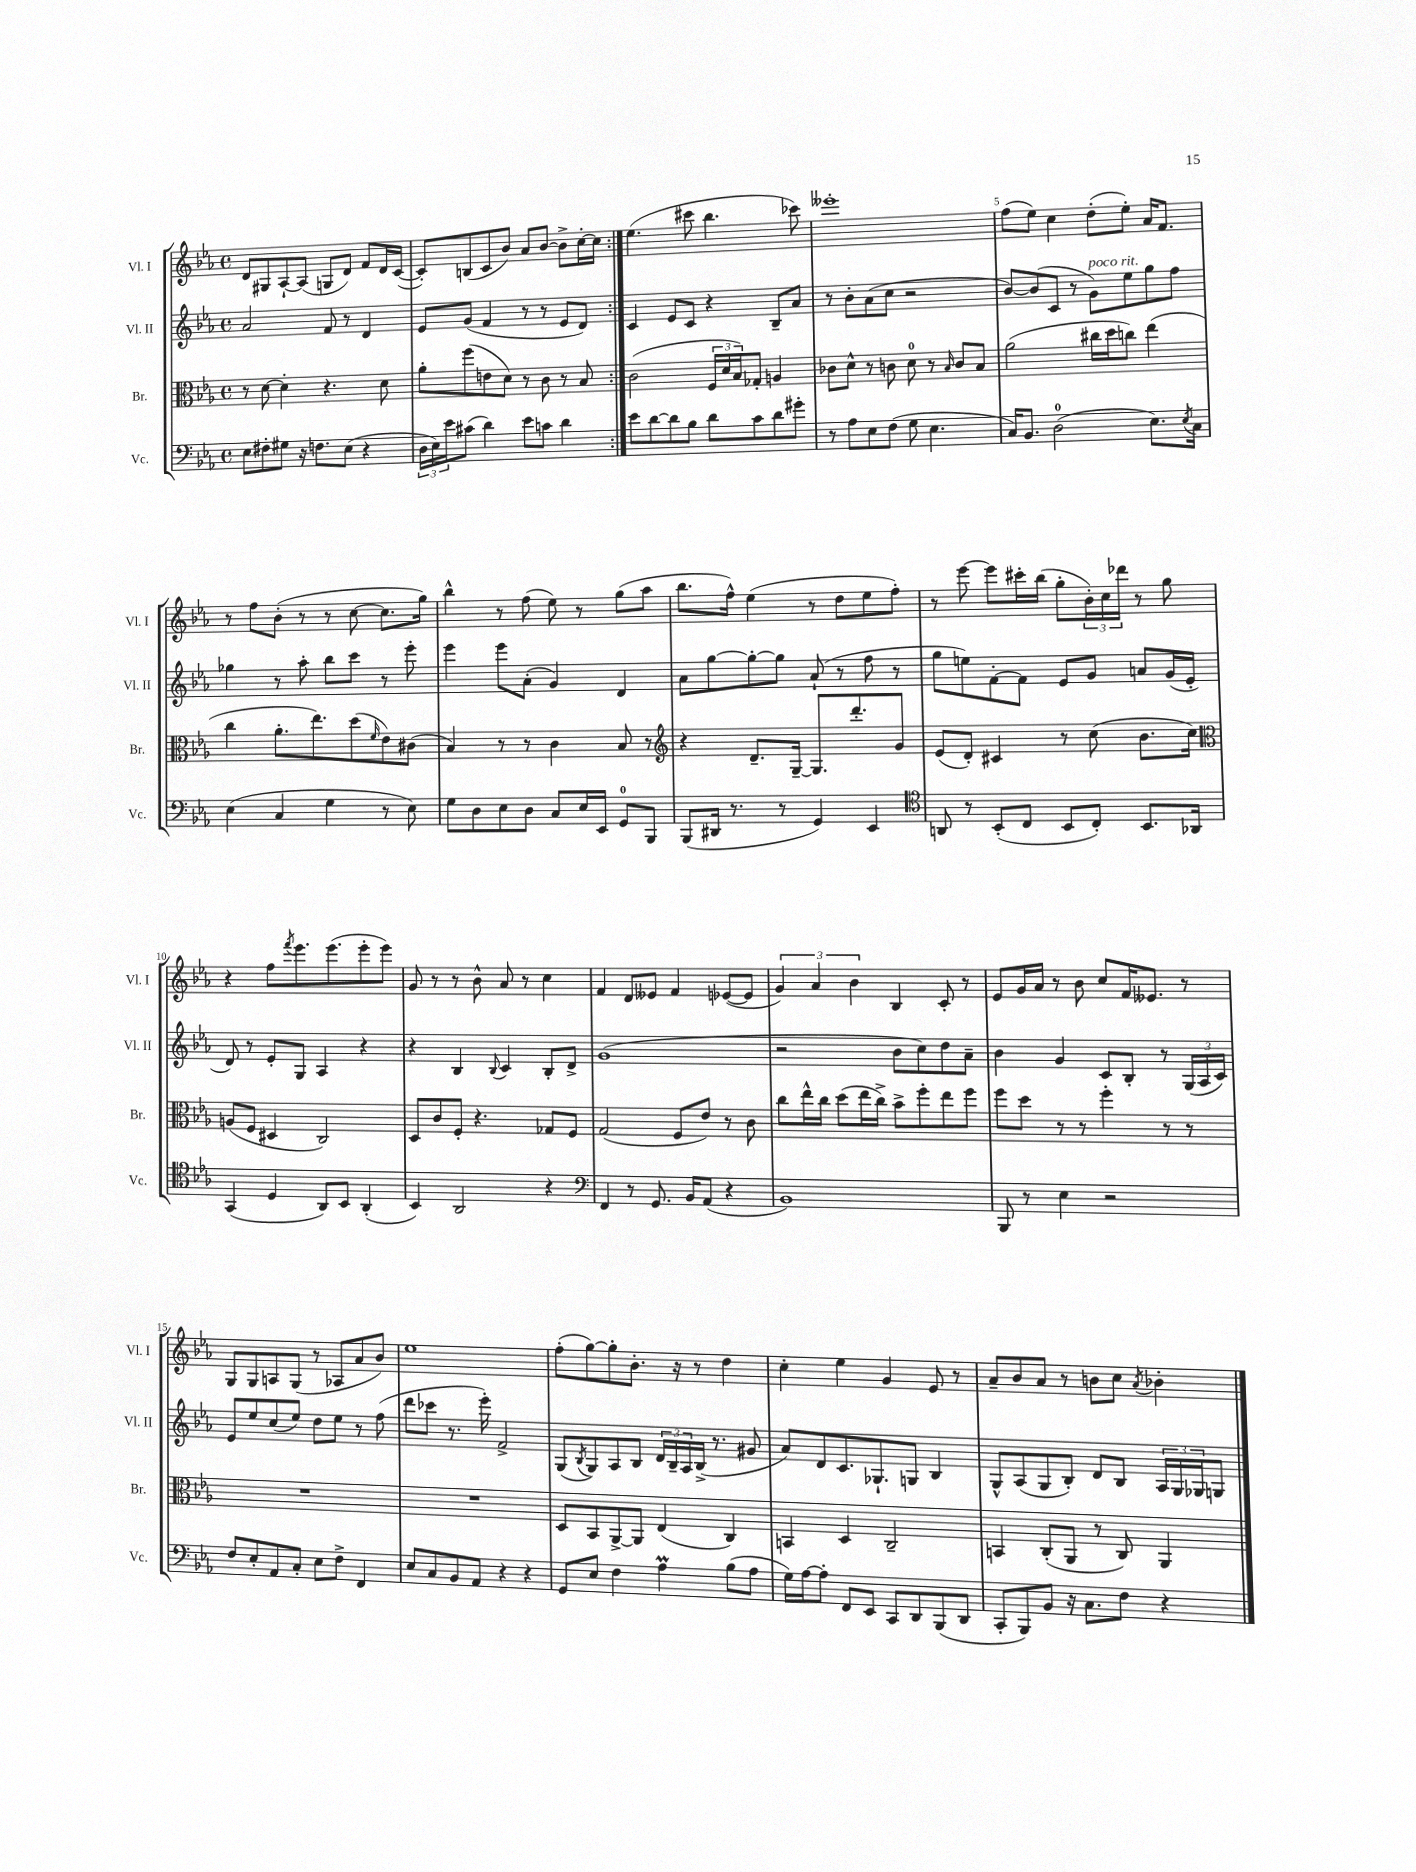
<<
\new StaffGroup <<
\new Staff = "s0" \with { instrumentName = "Vl. I" shortInstrumentName = "Vl. I" } {
    \clef treble \key ees \major \defaultTimeSignature \time 4/4
    \repeat volta 2 { d'8 gis8 aes8~-! aes8( g8 d'8) f'8 d'16 c'16~( |
    c'8-.) b8( c'8 bes'8) aes'8 bes'8~ bes'8-> c''16~-. c''16 | }
    ees''4.( cis'''8 bes''4. ces'''8) |
    eeses'''1-. |
    f''8( ees''8) c''4 d''8-.( ees''8-.) aes'16 f'8. |
    r8 f''8 bes'8-.( r8 r8 c''8~ c''8. g''16) |
    bes''4-^ r8 f''8( ees''8) r8 g''8( aes''8 |
    bes''8. f''16-^) ees''4( r8 d''8 ees''8 f''8-.) |
    r8 ees'''8~ ees'''8 cis'''16-. bes''16( g''8-. \tuplet 3/2 { bes'16-.) c''16 des'''16 } r8 g''8 |
    r4 f''8 \acciaccatura { f'''8 } ees'''8. ees'''8.( ees'''8-. ees'''8) |
    g'8 r8 r8 bes'8-^ aes'8 r8 c''4 |
    f'4 d'8 eeses'8 f'4 ees'8~( ees'8 |
    \tuplet 3/2 { g'4) aes'4 bes'4 } bes4 c'8-. r8 |
    ees'8 g'16 aes'16 r8 bes'8 c''8 f'16 eeses'8. r8 |
    g8 g8 a8 g8( r8 aes8 aes'8 bes'8) |
    ees''1 |
    f''8-.( g''8~) g''8-. bes'8.-. r16 r8 d''4 |
    c''4-. ees''4 g'4 ees'8 r8 |
    aes'8-- bes'8 aes'8 r8 b'8 c''8 \acciaccatura { aes'8 } bes'4-. \bar "|." |
}
\new Staff = "s1" \with { instrumentName = "Vl. II" shortInstrumentName = "Vl. II" } {
    \clef treble \key ees \major \defaultTimeSignature \time 4/4
    \repeat volta 2 { aes'2 f'8 r8 d'4 |
    ees'8 g'8( f'4 r8 r8 ees'8 d'8) | }
    c'4 ees'8 c'8 r4 bes8-- aes'8 |
    r8 bes'8-. aes'8( c''8 r2 |
    bes'8~) bes'8( c'8 r8 g'8^\markup { \italic "poco rit." }) ees''8 g''8 f''8 |
    ges''4 r8 aes''8-. bes''8 c'''8 r8 ees'''8-. |
    ees'''4 ees'''8 aes'8-.( g'4) d'4 |
    aes'8 g''8~ g''8~-. g''8 aes'8-!( r8 f''8 r8 |
    g''8 e''8) f'8~-. f'8 ees'8 g'8 a'8 g'16( ees'16-. |
    d'8) r8 ees'8-. g8 aes4 r4 |
    r4 bes4 \appoggiatura { bes8 } c'4 bes8-. d'8-> |
    g'1( |
    r2 bes'8 c''8) d''8 aes'8-- |
    bes'4 g'4 c'8 bes8-. r8 \tuplet 3/2 { g16( aes16 c'16) } |
    ees'8 ees''8 c''8( ees''8) d''8 ees''8 r8 f''8( |
    d'''8 ces'''8 r8. ees'''16-.) f'2-> |
    g8( \acciaccatura { bes8 } g8) aes8 bes8 \tuplet 3/2 { d'16 bes16-- aes16 } bes16->( r8. gis'8 |
    aes'8) d'8 c'8. ges8.-! g8 bes4 |
    g8-^ aes8( g8 bes8-.) d'8 bes8 \tuplet 3/2 { aes16 g16 ges16 } g8 \bar "|." |
}
\new Staff = "s2" \with { instrumentName = "Br." shortInstrumentName = "Br." } {
    \clef alto \key ees \major \defaultTimeSignature \time 4/4
    \repeat volta 2 { r8 d'8~ d'4-. r4. d'8 |
    aes'8-. f''8( e'8 d'8) r8 c'8 r8 bes8 | }
    c'2( \tuplet 3/2 { f16 d'16 bes16) } ges8-. a4 |
    ces'8 d'8-^ r8 c'8 d'8-0 r8 \grace { bes16 } c'8 bes8 |
    aes'2( cis''16 d''16 c''8) ees''4( |
    c''4 aes'8.-. ees''8.) d''8( \grace { f'16 } ees'8) cis'8( |
    bes4) r8 r8 c'4 bes8 r8 |
    \clef treble r4 d'8.-- g16~-- g8. d'''8.-. g'8 |
    ees'8( d'8-.) cis'4 r8 c''8( bes'8. c''16) |
    \clef alto a8( f8 dis4 c2) |
    d8 c'8 f8-. r4. ges8 f8 |
    g2( f8 ees'8) r8 c'8 |
    c''8 ees''16-^ c''16 d''8( ees''16 c''16->) bes'8-> f''8-. ees''8 f''8 |
    f''8 d''8 r8 r8 f''4-. r8 r8 |
    R1 |
    R1 |
    d8 bes,8 aes,8~-> aes,8 ees4( c4) |
    b,4 d4 c2-- |
    b,4 c8-.( aes,8 r8 c8) aes,4 \bar "|." |
}
\new Staff = "s3" \with { instrumentName = "Vc." shortInstrumentName = "Vc." } {
    \clef bass \key ees \major \defaultTimeSignature \time 4/4
    \repeat volta 2 { ees8 fis8-. gis8 r16 f8. ees8( r4 |
    \tuplet 3/2 { d16 ees16) ees'16 } cis'8( d'4) ees'8 c'8 d'4 | }
    ees'8 d'8~ d'8 bes8 d'8 c'8 d'8 gis'8-. |
    r8 aes8 ees8 f8( g8 ees4. |
    c16) bes,8. d2-0( ees8.) \acciaccatura { ees8 } c16 |
    ees4( c4 g4 r8 ees8) |
    g8 d8 ees8 d8 c8 ees16 ees,16 g,8-0 bes,,8 |
    bes,,8( dis,16 r8. r8 g,4) ees,4 |
    \clef tenor a,8 r8 bes,8-.( c8 bes,8 c8-.) bes,8. aes,16 |
    g,4( d4 aes,8) bes,8 aes,4-.( |
    bes,4) aes,2 r4 |
    \clef bass f,4 r8 g,8. bes,16 aes,8( r4 |
    bes,1) |
    bes,,8 r8 ees4 r2 |
    f8 ees8-. aes,8 c8-. ees8 f8-> f,4 |
    ees8 c8 bes,8 aes,8 r4 r4 |
    g,8 ees8 f4 aes4\prall bes8( aes8 |
    g16) aes16~ aes8-. f,8 ees,8 c,8 d,8 bes,,8( d,8 |
    c,8-. bes,,8) bes,8 r16 c8. f8 r4 \bar "|." |
}
>>
>>
\layout { \context { \Score \override BarNumber.break-visibility = ##(#f #t #t) barNumberVisibility = #(every-nth-bar-number-visible 5) } }
